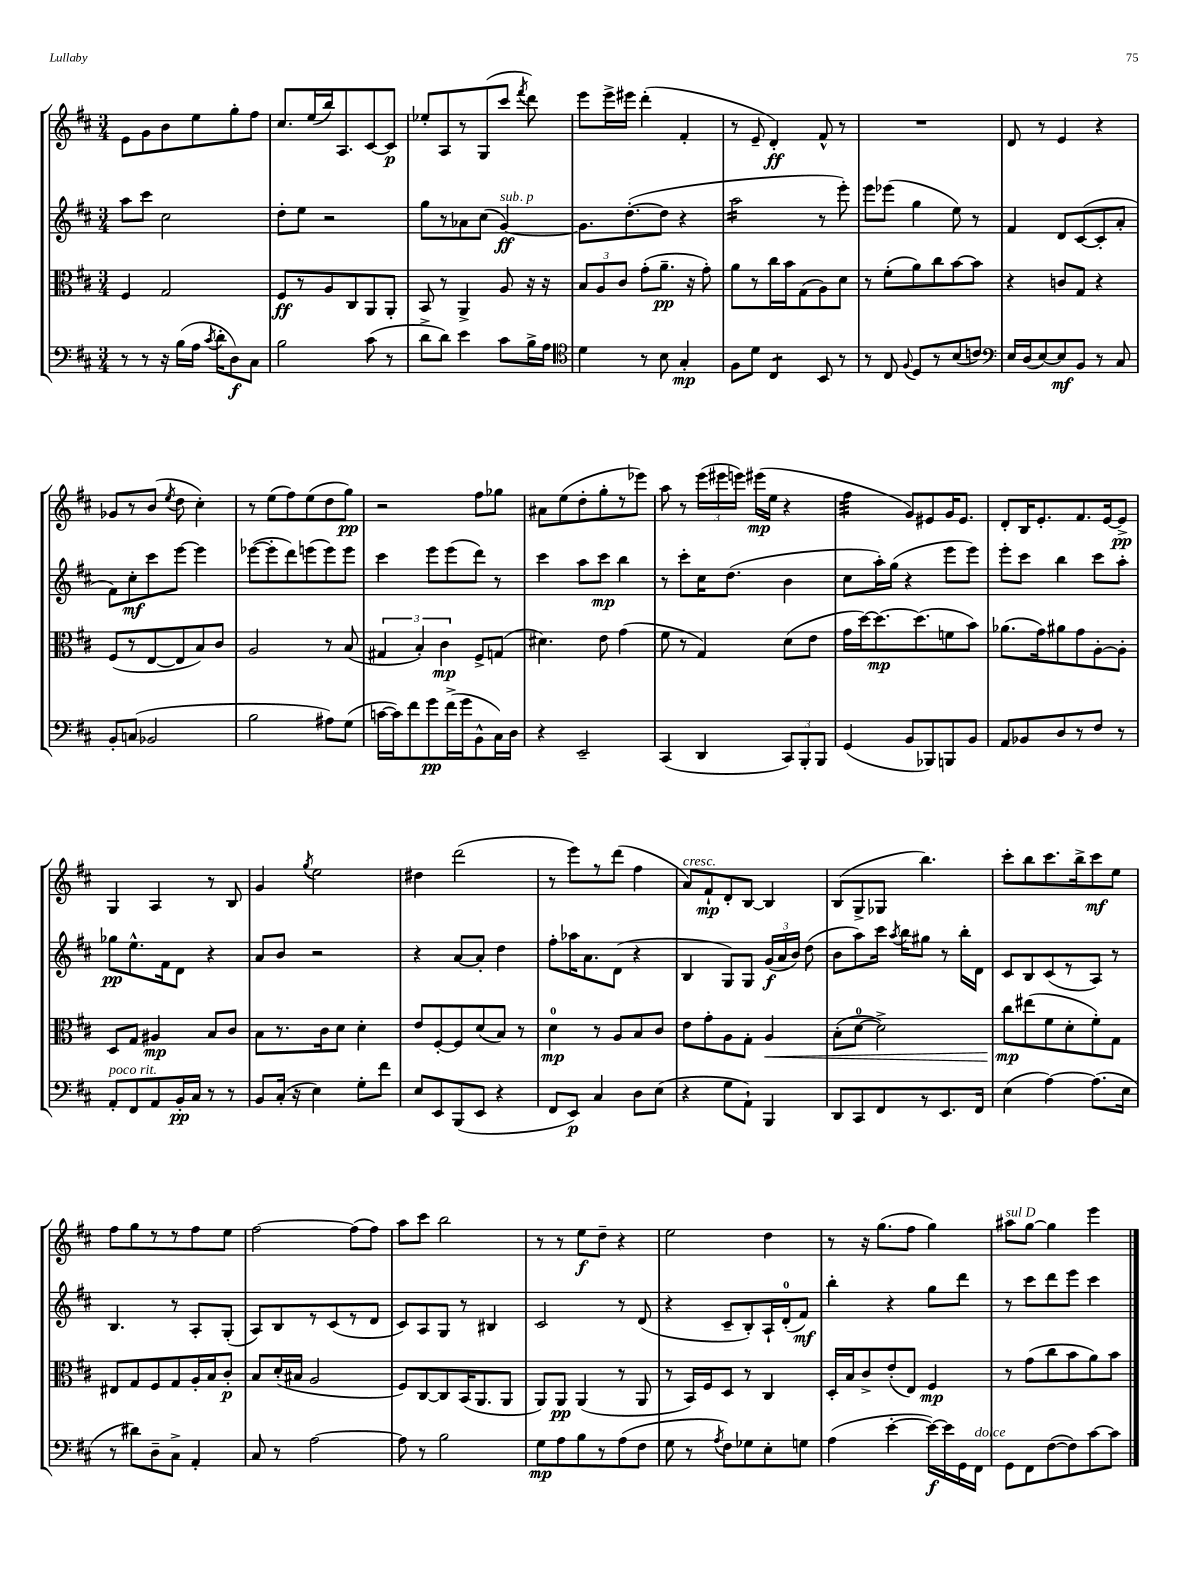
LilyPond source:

<<
\new StaffGroup <<
\new Staff = "s0" {
    \clef treble \key d \major \numericTimeSignature \time 3/4
    \autoBeamOff e'8[ g'8 b'8 e''8 g''8-. fis''8] |
    cis''8.[ e''16( b''16) a8. cis'8~ cis'8]\p |
    ees''8[-. a8 r8 g8( cis'''8] \acciaccatura { fis'''8 } d'''8) |
    e'''8[ e'''16-> eis'''16] d'''4-.( fis'4-. |
    r8 e'8-- d'4-.\ff) fis'8-^ r8 |
    R2. |
    d'8 r8 e'4 r4 |
    ges'8[ r8 b'8]( \acciaccatura { e''8 } d''8 cis''4-.) |
    r8 e''8[( fis''8) e''8( d''8 g''8]\pp) |
    r2 fis''8[ ges''8] |
    ais'8[ e''8( d''8-. g''8-. r8 ees'''8]) |
    a''8 r8 \tuplet 3/2 { e'''16[( eis'''16 e'''16]) } eis'''16[\mp( e''16] r4 |
    fis''4:32 g'8[) eis'8 g'16 eis'8.] |
    d'8[-. b16 e'8.-. fis'8. e'16~ e'8]->\pp |
    g4 a4 r8 b8 |
    g'4 \acciaccatura { g''8 } e''2 |
    dis''4 d'''2( |
    r8 e'''8[) r8 d'''8]( fis''4 |
    a'8[^\markup { \italic "cresc." }) fis'8-!\mp d'8-. b8]~ b4 |
    b8[( g8-> ges8] b''4.) |
    cis'''8[-. b''8 cis'''8. b''16-> cis'''8\mf e''8] |
    fis''8[ g''8 r8 r8 fis''8 e''8] |
    fis''2~ fis''8[( fis''8]) |
    a''8[ cis'''8] b''2 |
    r8 r8 e''8[\f d''8]-- r4 |
    e''2 d''4 |
    r8 r16 g''8.[( fis''8] g''4) |
    ais''8[^\markup { \italic "sul D" } g''8]~ g''4 e'''4 \bar "|." |
}
\new Staff = "s1" {
    \clef treble \key d \major \numericTimeSignature \time 3/4
    \autoBeamOff a''8[ cis'''8] cis''2 |
    d''8[-. e''8] r2 |
    g''8[ r8 aes'8 cis''8]( g'4~\ff^\markup { \italic "sub. p" }) |
    g'8.[ d''8.~-.( d''8] r4 |
    a''2:16 r8 e'''8-.) |
    e'''8[ ees'''8]( g''4 e''8) r8 |
    fis'4 d'8[ cis'8~( cis'8-. a'8]-. |
    fis'8[) cis''8-.\mf cis'''8 e'''8]~ e'''4 |
    ees'''8[~( ees'''8-. d'''8) e'''8( e'''8) e'''8] |
    cis'''4 e'''8[ e'''8( d'''8]) r8 |
    cis'''4 a''8[ cis'''8]\mp b''4 |
    r8 cis'''8[-. cis''16 d''8.]( b'4 |
    cis''8[ a''16-.) g''16]( r4 e'''8[ e'''8]) |
    e'''8[-. cis'''8] b''4 cis'''8[ a''8]-. |
    ges''8[\pp e''8.-^ fis'16 d'8] r4 |
    a'8[ b'8] r2 |
    r4 a'8[~ a'8]-. d''4 |
    fis''8[-. aes''16 a'8. d'8]( r4 |
    b4 g8[) g8] \tuplet 3/2 { g'16[\f( a'16 b'16]) } d''8( |
    b'8[ a''8) cis'''16] \acciaccatura { a''8 } b''16[ gis''8] r8 b''16[-. d'16] |
    cis'8[ b8 cis'8( r8 a8]) r8 |
    b4. r8 a8[-. g8]-.( |
    a8[) b8 r8 cis'8( r8 d'8] |
    cis'8[) a8 g8] r8 bis4 |
    cis'2 r8 d'8( |
    r4 cis'8[-- b8-.) a16-! d'16-0-.( fis'8]\mf) |
    b''4-. r4 g''8[ d'''8] |
    r8 cis'''8[ d'''8 e'''8] cis'''4 \bar "|." |
}
\new Staff = "s2" {
    \clef alto \key d \major \numericTimeSignature \time 3/4
    \autoBeamOff fis4 g2 |
    fis8[\ff r8 a8 cis8 a,8 a,8]-. |
    b,8 r8 a,4-> a8 r16 r16 |
    \tuplet 3/2 { b8[ a8 cis'8] } g'8[-.( a'8.]--\pp r16 g'8-.) |
    a'8[ r8 cis''16 b'16 g8( a8) d'8] |
    r8 fis'8[-.( a'8) cis''8 b'8~ b'8] |
    r4 c'8[ g8] r4 |
    fis8[( r8 e8~ e8 b8) cis'8] |
    a2 r8 b8( |
    \tuplet 3/2 { gis4 b4-.) cis'4\mp } fis8[-> g8]( |
    dis'4.) e'8 g'4( |
    fis'8 r8 g4) d'8[( e'8] |
    g'16[ d''16~) d''8.~\mp d''8.( f'8 b'8]) |
    aes'8.[( g'16) ais'8 g'8 a8~-. a8]-. |
    d8[ g8] ais4\mp b8[ cis'8] |
    b8[ r8. cis'16 d'8] d'4-. |
    e'8[ fis8~-. fis8 d'8( b8]) r8 |
    d'4-0\mp r8 a8[ b8 cis'8] |
    e'8[ g'8-. a8 g8]-. a4\< |
    b8[-.( d'8]-0~ d'2->) |
    cis''8[\mp\! eis''8( fis'8 d'8-. fis'8-.) g8] |
    eis8[ g8 fis8 g8 a16-. b16 cis'8]-.\p |
    b8[ d'16-.( bis16] a2 |
    fis8[) cis8~ cis8 b,16( a,8. a,8] |
    a,8[) a,8]\pp a,4( r8 a,8 |
    r8 b,16[) fis16 d8] r8 cis4 |
    d16[-. b16 cis'8-> e'8-.( e8]) fis4\mp |
    r8 g'8[( cis''8 b'8 a'8) b'8] \bar "|." |
}
\new Staff = "s3" {
    \clef bass \key d \major \numericTimeSignature \time 3/4
    \autoBeamOff r8 r8 r16 b16[( a16] \acciaccatura { cis'8 } d'16[-. d8\f) cis8] |
    b2 cis'8( r8 |
    d'8[-> d'8]) e'4 cis'8[ b16-> a16] |
    \clef tenor d'4 r8 b8 g4-.\mp |
    fis8[ d'8] cis4:8 b,8 r8 |
    r8 cis8 \appoggiatura { fis8 } d8[ r8 b8( c'8]) |
    \clef bass e16[ d16( e8~) e8\mf b,8] r8 cis8 |
    b,8[-. c8]( bes,2 |
    b2 ais8[) g8]( |
    c'16[~ c'16) fis'8 g'8\pp fis'16->( g'16 b,8-^ cis16) d16] |
    r4 e,2-- |
    cis,4( d,4 \tuplet 3/2 { cis,8[) b,,8-. b,,8] } |
    g,4( b,8[ bes,,8) b,,8 b,8] |
    a,8[ bes,8 d8 r8 fis8] r8 |
    a,8[-.^\markup { \italic "poco rit." } fis,8 a,8 b,16-.\pp cis16] r8 r8 |
    b,8[ cis16]-.( r16 e4) g8[-. fis'8] |
    e8[ e,8 b,,8( e,8] r4 |
    fis,8[ e,8]\p) cis4 d8[ e8]( |
    r4 g8[ a,8]-!) b,,4 |
    d,8[ cis,8 fis,8 r8 e,8. fis,16] |
    e4( a4~) a8.[( e16] |
    r8 dis'8[) d8-- cis8]-> a,4-. |
    cis8 r8 a2~ |
    a8 r8 b2 |
    g8[\mp a8 b8 r8 a8( fis8] |
    g8 r8 \acciaccatura { a8 } fis8[) ges8 e8-. g8] |
    a4( e'4~-. e'16[~\f) e'16 g,16 fis,16]^\markup { \italic "dolce" } |
    g,8[ fis,8 fis8~( fis8) cis'8~ cis'8] \bar "|." |
}
>>
>>
\layout { \context { \Score \remove "Bar_number_engraver" } }
